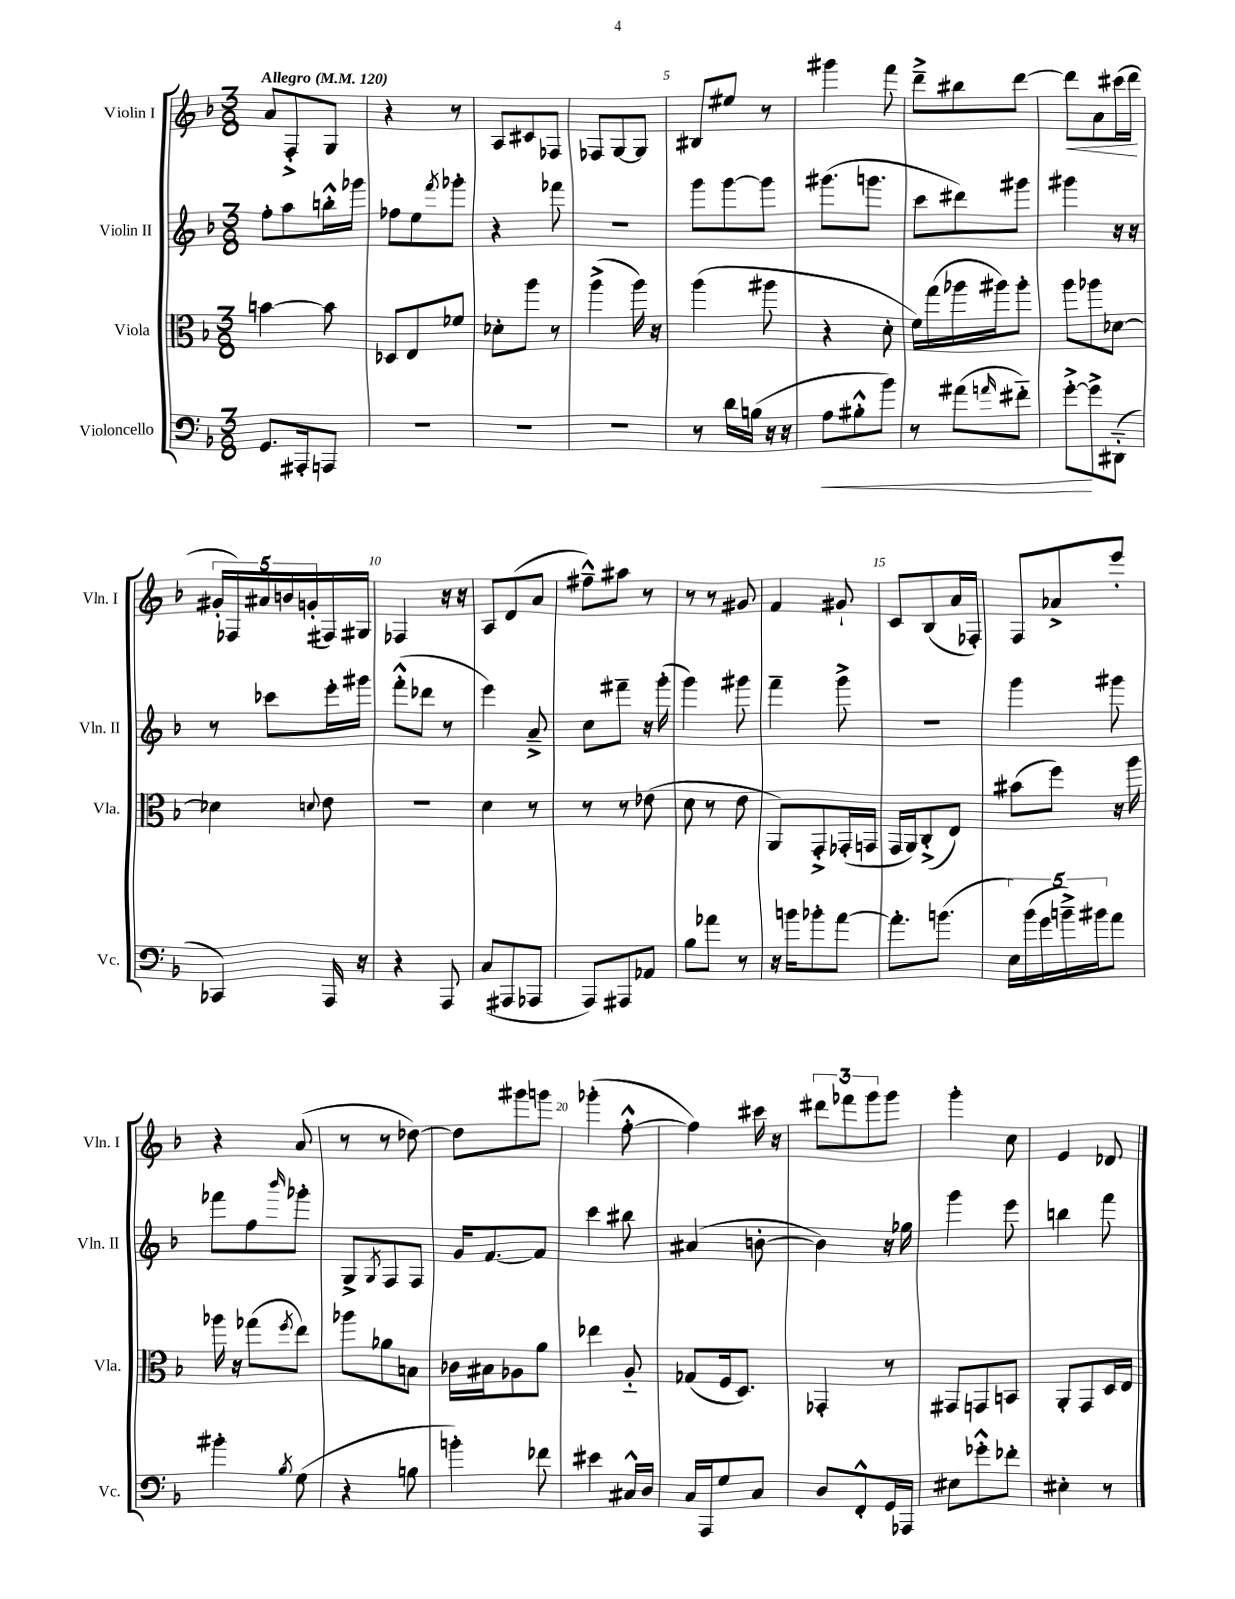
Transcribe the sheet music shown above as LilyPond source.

<<
\new StaffGroup <<
\new Staff = "s0" \with { instrumentName = "Violin I" shortInstrumentName = "Vln. I" } {
    \clef treble \key f \major \numericTimeSignature \time 3/8 \tempo "Allegro" 4 = 120
    a'8 f8-.-> g8 |
    r4 r8 |
    a8 cis'8 fes8 |
    fes8 g8~ g8 |
    bis8 eis''8 r8 |
    gis'''4 f'''8 |
    d'''8---> bis''8 d'''8~ |
    d'''8\< a'8 cis'''16( d'''16\! |
    \tuplet 5/4 { gis'16-. fes16) ais'16 b'16 g'16-.( } fis16) gis16 |
    fes4 r16 r16 |
    a8 d'8( a'8 |
    fis''8---^) ais''8 r8 |
    r8 r8 gis'8 |
    f'4 gis'8-! |
    c'8 bes8( a'16 fes16-.) |
    f8 aes'8-> e'''8-. |
    r4 a'8( |
    r8 r8 des''8~) |
    des''8 gis'''8 g'''8 |
    ges'''4-.( f''8~-.-^ |
    f''4) cis'''16 r16 |
    \tuplet 3/2 { dis'''8 fes'''8 g'''8 } g'''8 |
    g'''4-. c''8 |
    e'4 des'8 \bar "|." |
}
\new Staff = "s1" \with { instrumentName = "Violin II" shortInstrumentName = "Vln. II" } {
    \clef treble \key f \major \numericTimeSignature \time 3/8
    f''8-. a''8 b''16-.-^ ges'''16 |
    fes''8 e''8 \acciaccatura { f'''8 } ges'''8-. |
    r4 fes'''8 |
    r4. |
    g'''8 g'''8~ g'''8 |
    gis'''8.( g'''8. |
    c'''8 dis'''8) gis'''8 |
    gis'''4 r16 r16 |
    r8 ces'''8 e'''16-. gis'''16 |
    f'''8-.-^( des'''8 r8 |
    e'''4) a'8---> |
    c''8 fis'''8-- r16 g'''16-.( |
    g'''4) gis'''8 |
    f'''4-- g'''8-> |
    R4. |
    g'''4 gis'''8 |
    fes'''8 f''8 \grace { bes'''16 } ges'''8-. |
    g8-> \acciaccatura { g8 } f8 f8 |
    g'16 f'8.~ f'8 |
    c'''4 bis''8 |
    ais'4( b'8~-. |
    b'4) r16 ges''16 |
    g'''4 e'''8 |
    b''4 f'''8 \bar "|." |
}
\new Staff = "s2" \with { instrumentName = "Viola" shortInstrumentName = "Vla." } {
    \clef alto \key f \major \numericTimeSignature \time 3/8
    b'4~ b'8 |
    des8 e8 fes'8 |
    des'8-. a''8 r8 |
    a''4->( a''16) r16 |
    a''4( ais''8 |
    r4 d'8-. |
    f'16) g''16( aes''16 ais''16) ais''8-. |
    a''8 aes''8 des'8~ |
    des'4 \appoggiatura { d'8 } e'8 |
    R4. |
    d'4 r8 |
    r8 r8 ees'8( |
    d'8 r8 e'8 |
    a,8) g,8-.-> ges,16-.( g,16 |
    g,16 a,16) c8-.->( e8) |
    bis'8( f''8) r16 a''16 |
    aes''16 r16 ges''8( \acciaccatura { f''8 } e''8) |
    aes''8 aes'8 b8 |
    ces'16 bis16 aes8 a'8 |
    ees''4 a8-_ |
    ges8( f16 d8.) |
    ges,4-. r8 |
    gis,8 g,8 b,8 |
    a,8-. g,8 d16 e16 \bar "|." |
}
\new Staff = "s3" \with { instrumentName = "Violoncello" shortInstrumentName = "Vc." } {
    \clef bass \key f \major \numericTimeSignature \time 3/8
    g,8. ais,,16-. a,,8 |
    R4. |
    R4. |
    R4. |
    r8 d'16 b16( r16 r16 |
    a8\< bis8-.-^ bes'8) |
    r8 ais'8( \grace { a'16 } fis'8-_) |
    g'8~-.->\! g'8-> dis,8-_( |
    ces,4) a,,16 r16 |
    r4 a,,8 |
    c8( ais,,8 aes,,8 |
    a,,8) ais,,8 aes,8 |
    bes8 aes'8 r8 |
    r16 b'16 bes'8-. a'8~ |
    a'8.-. b'8.( |
    \tuplet 5/4 { e16) bes'16( g'16 b'16--->) bis'16 } a'8 |
    bis'4-. \acciaccatura { bes8 } g8( |
    r4 b8 |
    b'4-.) fes'8 |
    eis'4 cis16-^ d16 |
    c16 a,,16 g8 c8 |
    d8 f,8-.-^ g,16 aes,,16 |
    eis8 ges'8-.-^ fes'8-. |
    eis4-. r8 \bar "|." |
}
>>
>>
\layout { \context { \Score \override BarNumber.break-visibility = ##(#f #t #t) barNumberVisibility = #(every-nth-bar-number-visible 5) } }
